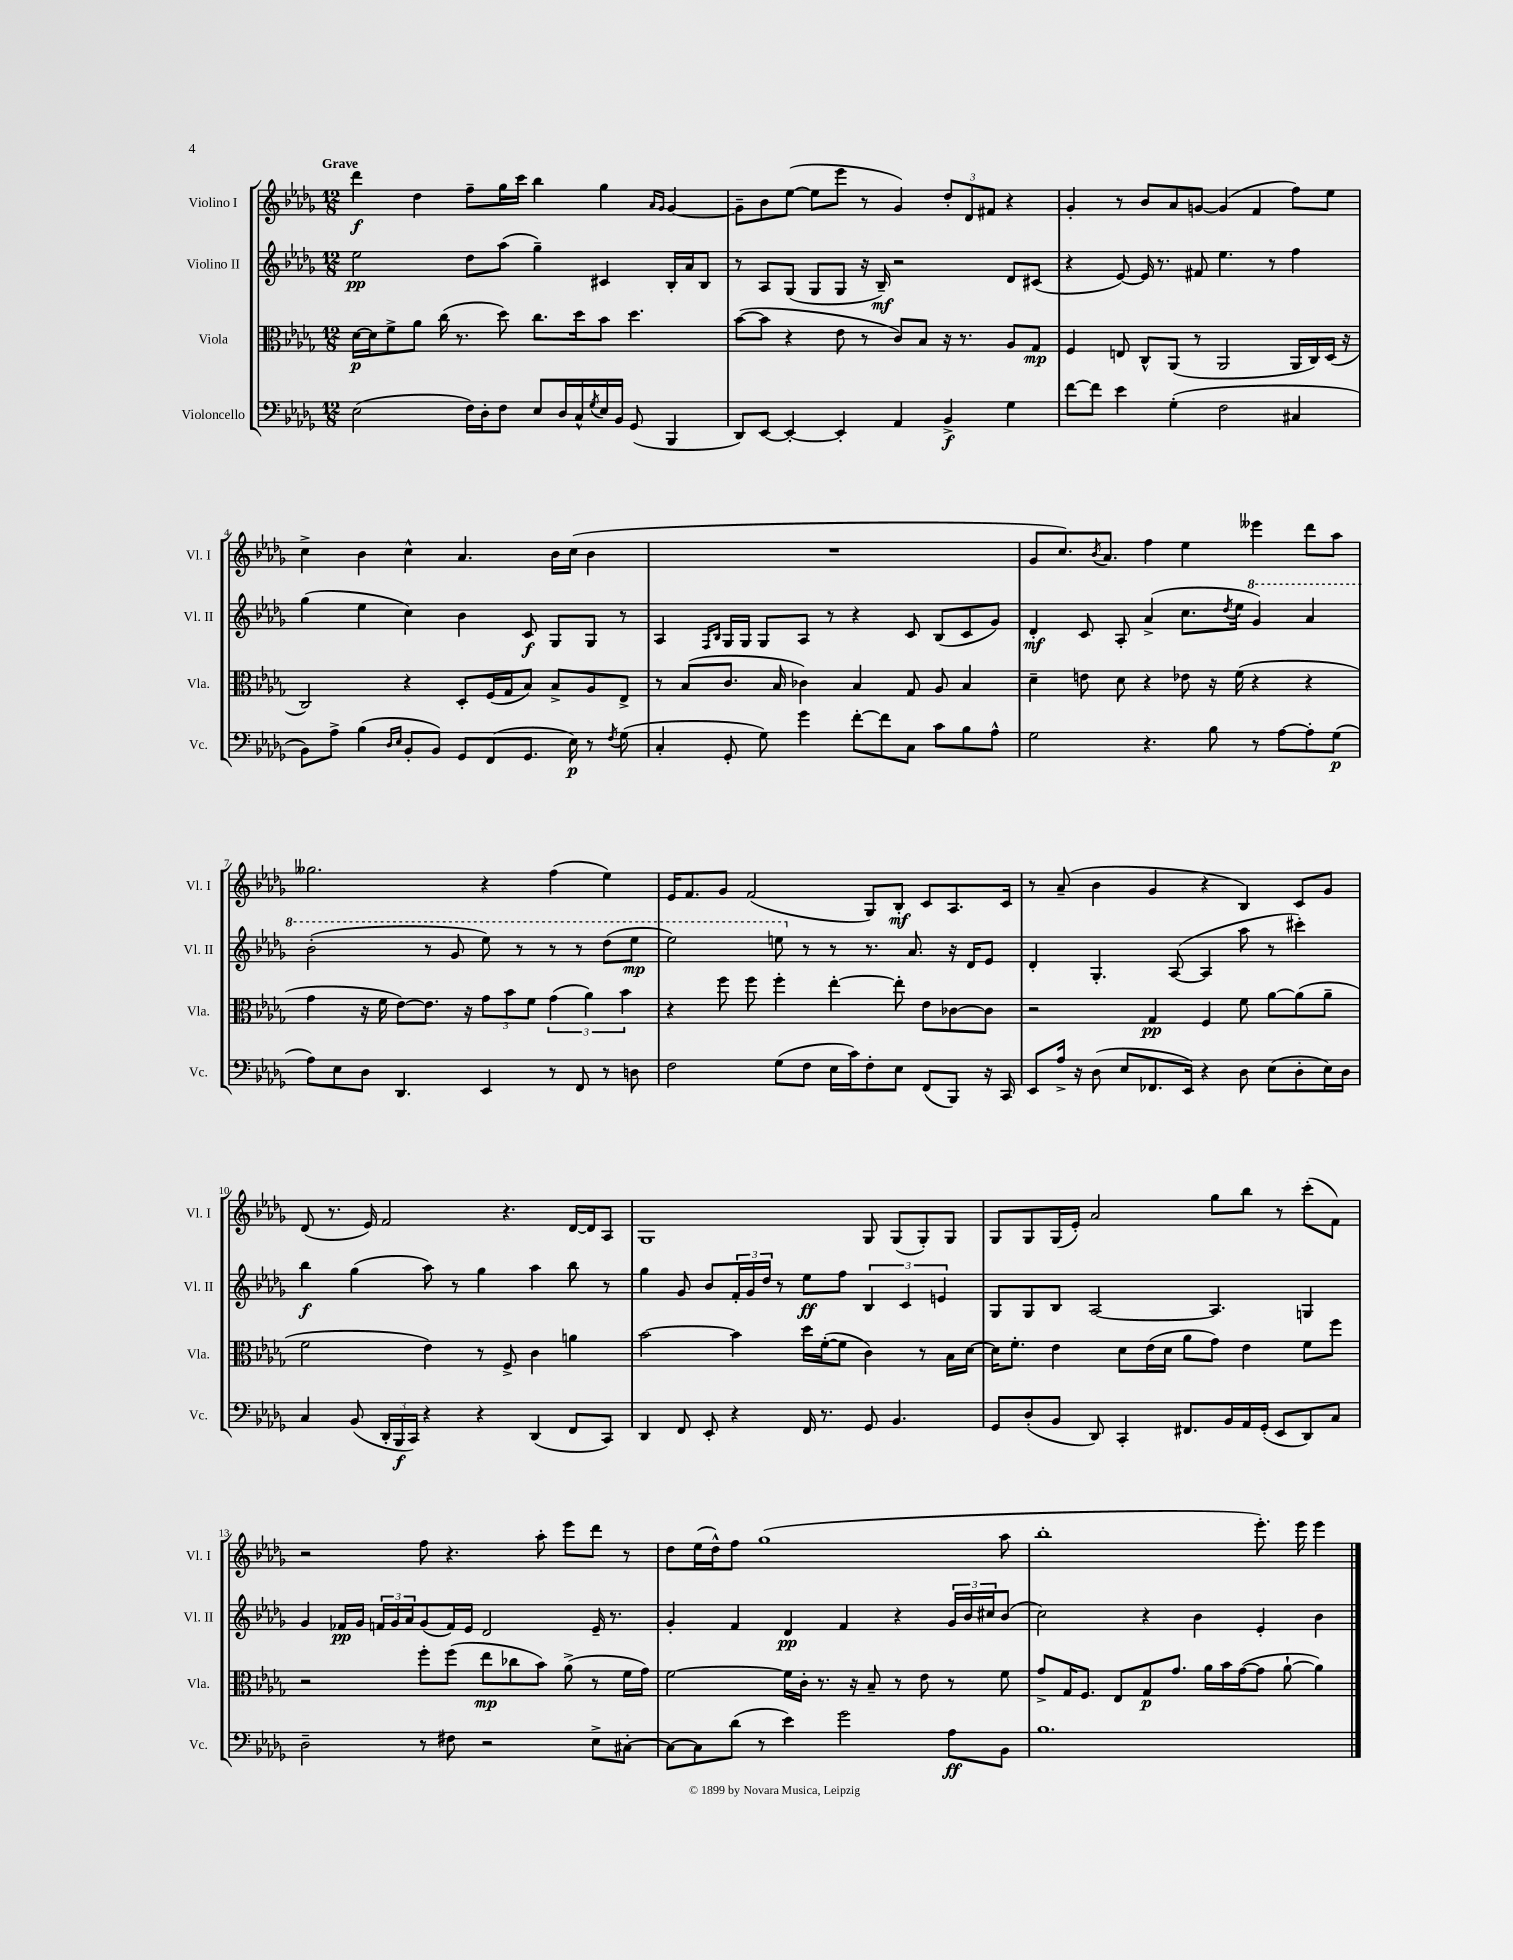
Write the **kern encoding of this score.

**kern	**kern	**kern	**kern
*staff4	*staff3	*staff2	*staff1
*clefF4	*clefC3	*clefG2	*clefG2
*k[b-e-a-d-g-]	*k[b-e-a-d-g-]	*k[b-e-a-d-g-]	*k[b-e-a-d-g-]
*M12/8	*M12/8	*M12/8	*M12/8
(2E-	[16d-	2ee-	4ddd-
.	16d-]	.	.
.	8f^	.	.
.	8a-	.	4dd-
.	(16cc	.	.
.	8.r	.	.
16F)	.	8dd-	8ff~
16D-'	.	.	.
8F	8dd-)	(8aa-	16gg-
.	.	.	16ccc
8E-	8.cc	4gg-~)	4bb-
16D-	.	.	.
16C^^	16dd-	.	.
8qG-	.	.	.
16E-	8b-	4c#	4gg-
16BB-	.	.	.
(8GG-	4.dd-	.	.
.	.	.	16qqa-
.	.	.	16qqg-
4BBB-	.	16B-'	[4g-
.	.	16a-	.
.	.	8B-	.
=	=	=	=
8DD-)	([8b-	8r	8g-~]
[8EE-	8b-]	8A-	8b-
4EE-'_	4r	(8G-	([8ee-
.	.	8G-	8ee-]
4EE-']	8e-	8G-	8eee-
.	8r	16r	8r
.	.	16B-~)	.
4AA-	8c)	2r	4g-)
.	8B-	.	.
4BB-^	16r	.	12dd-'
.	8.r	.	.
.	.	.	12d-
.	.	.	12f#
4G-	8A-	8d-	4r
.	8G-	(8c#	.
=	=	=	=
[8f	4F	4r	4g-'
8f]	.	.	.
4e-	8E	[8e-)	8r
.	8C^^	16e-]	8b-
.	.	8.r	.
(4G-'	(8AA-	.	8a-
.	8r	8f#	[8g
2F	2AA-	4.ee-	(4g]
.	.	.	4f
.	.	8r	.
4C#	16AA-	4ff	8ff)
.	16C)	.	.
.	(16D-	.	8ee-
.	16r	.	.
=	=	=	=
8BB-)	2C)	(4gg-	4cc^
8A-^	.	.	.
(4B-	.	4ee-	4b-
16qqD-	.	.	.
16qqE-	.	.	.
8BB-'	4r	4cc)	4cc^^
8BB-)	.	.	.
8GG-	8D-'	4b-	4.a-
(8FF	(16F	.	.
.	16G-	.	.
8.GG-	8B-)	8c	.
.	8B-^	8G-	16b-
16E-)	.	.	(16cc
8r	8A-	8G-	4b-
8qF	.	.	.
(8G-	8E-^	8r	.
=	=	=	=
4C'	8r	4A-	1.r
.	(8B-	.	.
.	.	16qqF	.
.	.	16qqB-	.
8GG-'	8.c	16G-	.
.	.	16G-	.
8G-)	.	8G-	.
.	16B-	.	.
4g-	4c-)	8A-	.
.	.	8r	.
[8f'	4B-	4r	.
8f]	.	.	.
8C	8G-	8c	.
8c	8A-	(8B-	.
8B-	4B-	8c	.
8A-^^	.	8g-)	.
=	=	=	=
2G-	4d-~	4d-'	8g-
.	.	.	8.cc)
.	8e	8c	.
.	.	.	8qb-
.	.	.	8.a-
.	8d-	8A-'	.
4.r	4r	(4a-^	4ff
.	8e-	8.cc	4ee-
8B-	16r	.	.
.	.	8qdd-	.
.	(16f	16ee-	.
8r	4r	4gg-)	4eee--
[8A-	.	.	.
8A-']	4r	4aa-	8ddd-
(8G-	.	.	8aa-
=	=	=	=
8A-)	4g-	(2bb-'	2.gg--
8E-	.	.	.
8D-	16r	.	.
.	16f	.	.
4.DD-	[8e-)	.	.
.	8.e-]	8r	.
.	.	8gg-	.
.	16r	.	.
4EE-	12g-	8eee-)	4r
.	12b-	.	.
.	.	8r	.
.	12f	.	.
8r	(6g-	8r	(4ff
8FF	.	8r	.
.	6a-)	.	.
8r	.	(8ddd-	4ee-)
.	6b-	.	.
8D	.	8eee-	.
=	=	=	=
2F	4r	2eee-)	16e-
.	.	.	8.f
.	8ff	.	8g-
.	8ff	.	(2f
(8G-	4ff'	8eee	.
8F	.	8r	.
16E-	[4ee-'	8r	.
16c)	.	.	.
8F'	.	8.r	8G-)
8E-	8ee-']	.	8B-'
.	.	8.a-	.
(8FF	8e-	.	8c
8BBB-)	[8c-	16r	8.A-
.	.	16d-	.
16r	8c-]	8e-	.
16CC	.	.	16c
=	=	=	=
8EE-	2r	4d-'	8r
16A-^	.	.	(8a-~
16r	.	.	.
(8D-	.	4.G-'	4b-
8E-	.	.	.
8.FF-	4G-	.	4g-
.	.	([8A-	.
16EE-)	.	.	.
4r	4F	4A-]	4r
8D-	8f	8aa-	4B-)
(8E-	[8a-	8r	.
8D-'	(8a-]	4ccc#')	8c
16E-)	8a-~	.	8g-
16D-	.	.	.
=	=	=	=
4C	2f	4bb-	(8d-
.	.	.	8.r
(8BB-	.	(4gg-	.
.	.	.	16e-)
24DD-'	.	.	2f
24BBB-	.	.	.
24CC)	.	.	.
4r	4e-)	8aa-)	.
.	.	8r	.
4r	8r	4gg-	.
.	8F^	.	4.r
(4DD-	4c	4aa-	.
8FF	4a	8bb-	[16d-
.	.	.	16d-]
8CC)	.	8r	8A-
=	=	=	=
4DD-	[2b-	4gg-	1G-
8FF	.	8g-	.
8EE-'	.	8b-	.
4r	4b-]	24f'	.
.	.	24g-	.
.	.	24dd-	.
.	.	8r	.
16FF	16dd-	8ee-	.
8.r	([16f'	.	.
.	8f]	8ff	.
8GG-	4c)	6B-	8G-
4.BB-	.	.	(8G-
.	.	6c	.
.	8r	.	8G-')
.	.	6e	.
.	16B-	.	8G-
.	[16d-	.	.
=	=	=	=
8GG-	16d-]	8G-	8G-
.	8.f'	.	.
(8D-'	.	8G-	8G-
8BB-	4e-	8B-	(16G-
.	.	.	16e-')
8DD-)	.	[2A-	2a-
4CC'	8d-	.	.
.	(16e-	.	.
.	16d-	.	.
8.FF#	8a-	.	.
.	8g-)	4.A-]	8gg-
16BB-	.	.	.
16AA-	4e-	.	8bb-
(16GG-'	.	.	.
8EE-	.	.	8r
8DD-)	8f	4G	(8ccc'
8C	8ff	.	8f)
=	=	=	=
2D-~	2r	4g-	2r
.	.	16f-	.
.	.	16g-	.
.	.	24f	.
.	.	24g-	.
.	.	24a-	.
8r	8ff'	(8g-	8ff
8F#	(8ff	16f)	4.r
.	.	16e-	.
2r	8ee-	2d-	.
.	8cc-	.	.
.	8b-)	.	8aa-'
.	(8a-^	.	8eee-
8E-^	8r	16e-~	8ddd-
.	.	8.r	.
[8C#'	16f	.	8r
.	16g-)	.	.
=	=	=	=
8C#_	[2f	4g-'	8dd-
8C#]	.	.	(16ee-
.	.	.	16dd-^^)
(8d-	.	4f	8ff
8r	.	.	(1gg-
4e-)	16f]	4d-	.
.	16c'	.	.
.	8.r	.	.
2g-	.	4f	.
.	16r	.	.
.	8B-~	.	.
.	8r	4r	.
.	8e-	.	.
8A-	8r	24g-	.
.	.	24b-	.
.	.	24cc#	.
8BB-	8f	(8b-	8aa-
=	=	=	=
1.B-	8g-^	2cc)	1bb-'
.	16G-	.	.
.	8.F	.	.
.	8E-	.	.
.	8G-	4r	.
.	8.g-	.	.
.	.	4b-	.
.	16a-	.	.
.	16b-	.	.
.	([16g-	.	.
.	8g-]	4e-'	8.eee-')
.	[8a-`	.	.
.	.	.	16eee-
.	4a-])	4b-	4eee-
==	==	==	==
*-	*-	*-	*-
